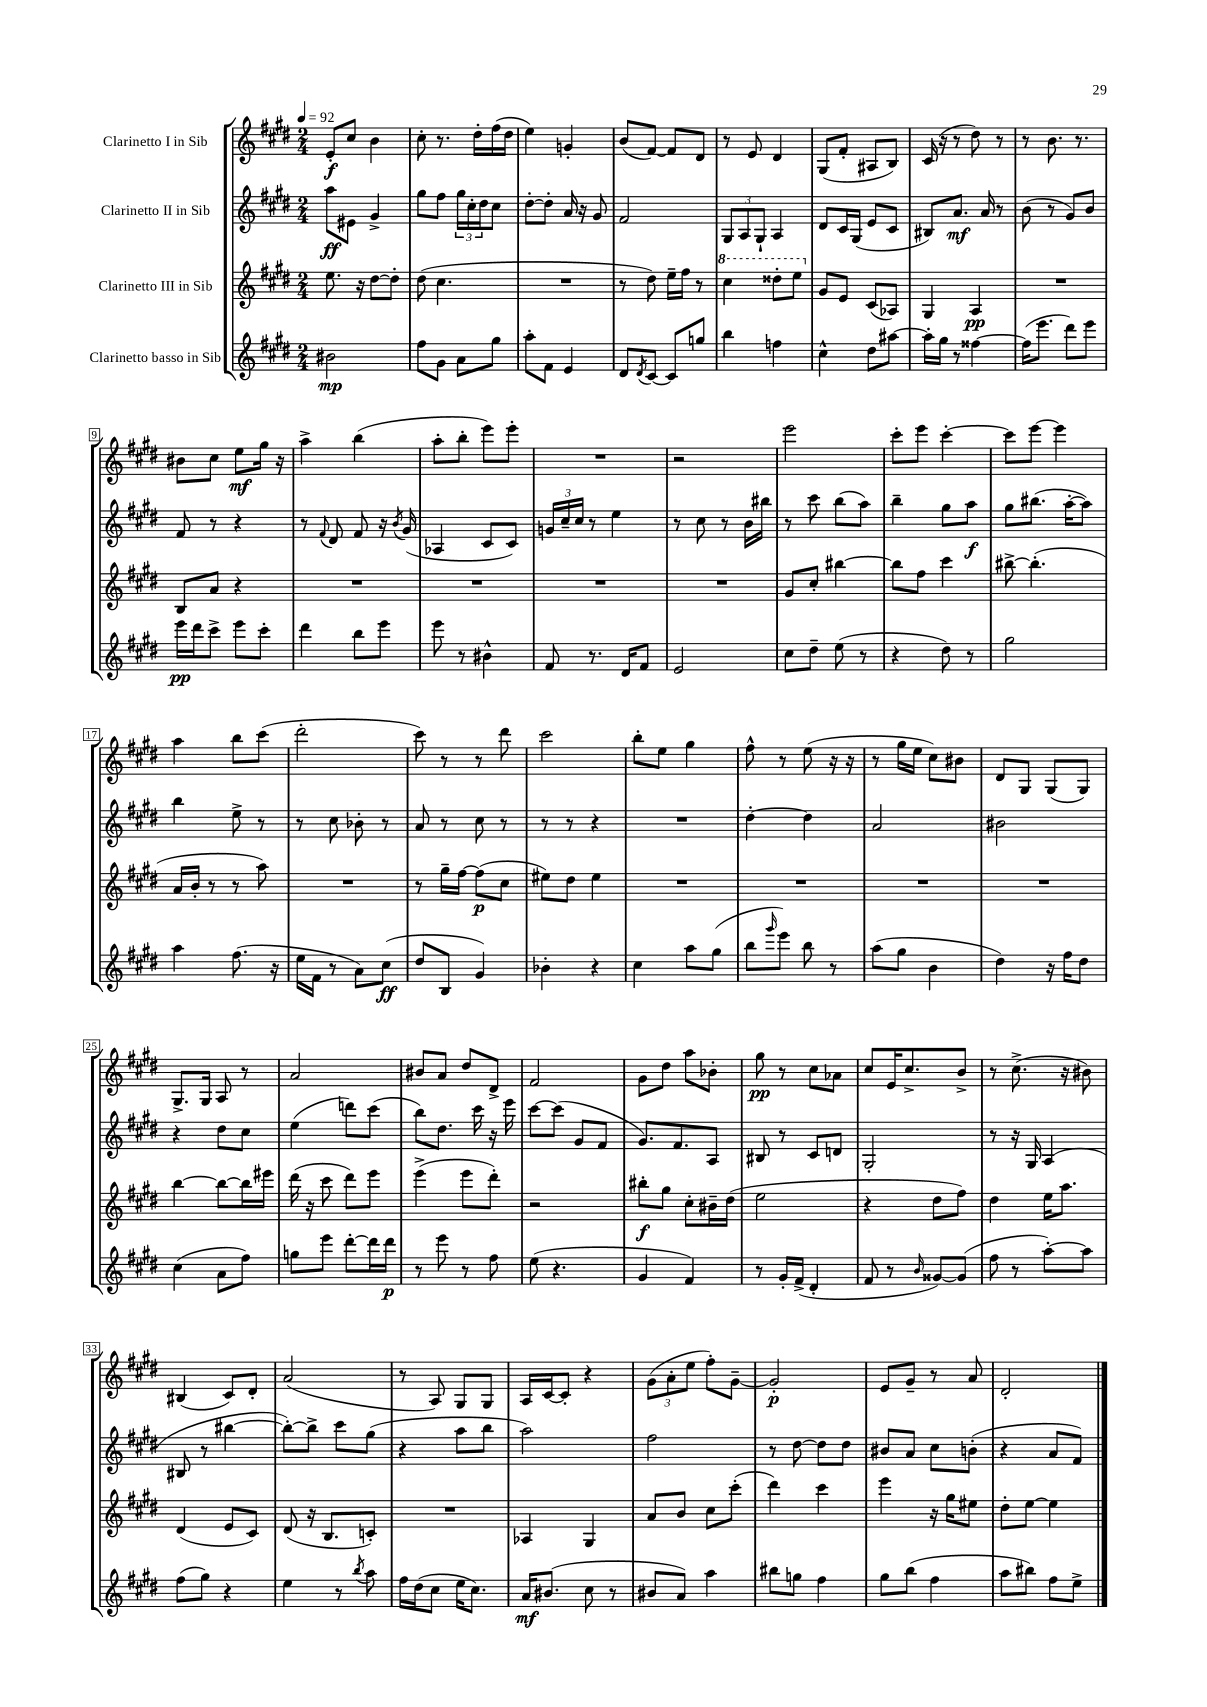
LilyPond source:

<<
\new StaffGroup <<
\new Staff = "s0" \with { instrumentName = "Clarinetto I in Sib" } {
    \clef treble \key e \major \numericTimeSignature \time 2/4 \tempo 4 = 92
    e'8-.\f cis''8 b'4 |
    cis''8-. r8. dis''16-. fis''16( dis''16 |
    e''4) g'4-. |
    b'8( fis'8~) fis'8 dis'8 |
    r8 e'8 dis'4 |
    gis8( fis'8-. ais8 b8) |
    cis'16( r16 r8 dis''8) r8 |
    r8 b'8. r8. |
    bis'8 cis''8 e''8\mf gis''16 r16 |
    a''4-> b''4( |
    a''8-. b''8-. e'''8) e'''8-. |
    R2 |
    r2 |
    e'''2 |
    cis'''8-. e'''8 cis'''4~-. |
    cis'''8 e'''8~ e'''4 |
    a''4 b''8 cis'''8( |
    dis'''2-. |
    cis'''8) r8 r8 dis'''8 |
    cis'''2 |
    b''8-. e''8 gis''4 |
    fis''8-^ r8 e''8( r16 r16 |
    r8 gis''16 e''16 cis''8) bis'8 |
    dis'8 gis8 gis8( gis8) |
    gis8.-> gis16 a8 r8 |
    a'2 |
    bis'8 a'8 dis''8 dis'8-> |
    fis'2 |
    gis'8 dis''8 a''8 bes'8-. |
    gis''8\pp r8 cis''8 aes'8 |
    cis''8 e'16 cis''8.-> b'8-> |
    r8 cis''8.->( r16 bis'8) |
    bis4( cis'8) dis'8-. |
    a'2( |
    r8 a8) gis8 gis8 |
    a16 cis'16~ cis'8-. r4 |
    \tuplet 3/2 { gis'8( a'8-. e''8 } fis''8-.) gis'8~-- |
    gis'2-.\p |
    e'8 gis'8-- r8 a'8 |
    dis'2-. \bar "|." |
}
\new Staff = "s1" \with { instrumentName = "Clarinetto II in Sib" } {
    \clef treble \key e \major \numericTimeSignature \time 2/4
    a''8\ff eis'8 gis'4-> |
    gis''8 fis''8 \tuplet 3/2 { gis''16 cis''16-. dis''16 } cis''8 |
    dis''8~-. dis''8-. a'16 r16 gis'8 |
    fis'2 |
    \tuplet 3/2 { gis8 a8 gis8-! } a4 |
    dis'8 cis'16 gis16( e'8 cis'8 |
    bis8) a'8.\mf a'16 r8 |
    b'8( r8 gis'8) b'8 |
    fis'8 r8 r4 |
    r8 \appoggiatura { fis'8 } dis'8 fis'8 r16 \acciaccatura { b'8 } gis'16( |
    aes4 cis'8 cis'8) |
    \tuplet 3/2 { g'16 cis''16-- cis''16 } r8 e''4 |
    r8 cis''8 r8 b'16 bis''16 |
    r8 cis'''8 b''8( a''8) |
    b''4-- gis''8 a''8\f |
    gis''8 bis''8.( a''16~-. a''8) |
    b''4 e''8-> r8 |
    r8 cis''8 bes'8-. r8 |
    a'8 r8 cis''8 r8 |
    r8 r8 r4 |
    R2 |
    dis''4~-. dis''4 |
    a'2 |
    bis'2 |
    r4 dis''8 cis''8 |
    e''4( d'''8) cis'''8( |
    b''8) dis''8. cis'''16 r16 e'''16 |
    cis'''8~ cis'''8( gis'8 fis'8 |
    gis'8.) fis'8. a8 |
    bis8 r8 cis'8 d'8 |
    gis2-. |
    r8 r16 gis16 a4( |
    bis8 r8 bis''4~ |
    bis''8~-.) bis''8-> cis'''8 gis''8( |
    r4 a''8 b''8 |
    a''2) |
    fis''2 |
    r8 dis''8~ dis''8 dis''8 |
    bis'8 a'8 cis''8 b'8-.( |
    r4 a'8 fis'8) \bar "|." |
}
\new Staff = "s2" \with { instrumentName = "Clarinetto III in Sib" } {
    \clef treble \key e \major \numericTimeSignature \time 2/4
    e''8. r16 dis''8~ dis''8-. |
    dis''8( cis''4. |
    R2 |
    r8 dis''8) e''16-- fis''16 r8 |
    \ottava #1 cis'''4 disis'''8-. e'''8 \ottava #0 |
    gis'8 e'8 cis'8( aes8) |
    gis4 a4\pp |
    R2 |
    b8 a'8 r4 |
    R2 |
    R2 |
    R2 |
    R2 |
    gis'8 cis''8-. bis''4~ |
    bis''8 fis''8 cis'''4 |
    bis''8~-> bis''4.-.( |
    a'16 b'16-. r8 r8 a''8) |
    R2 |
    r8 gis''16-- fis''16~ fis''8\p( cis''8 |
    eis''8) dis''8 eis''4 |
    R2 |
    R2 |
    R2 |
    R2 |
    b''4~ b''8~ b''16 eis'''16 |
    dis'''16( r16 cis'''8 dis'''8) e'''8 |
    e'''4->( e'''8 dis'''8-.) |
    r2 |
    bis''8-.\f gis''8 cis''8-. bis'16-- dis''16( |
    e''2 |
    r4 dis''8 fis''8) |
    dis''4 e''16 a''8. |
    dis'4( e'8 cis'8) |
    dis'8( r16 b8. c'8-.) |
    R2 |
    aes4 gis4 |
    a'8 b'8 cis''8 cis'''8-.( |
    dis'''4) cis'''4 |
    e'''4 r16 gis''16 eis''8 |
    dis''8-. e''8~ e''4 \bar "|." |
}
\new Staff = "s3" \with { instrumentName = "Clarinetto basso in Sib" } {
    \clef treble \key e \major \numericTimeSignature \time 2/4
    bis'2\mp |
    fis''8 gis'8 a'8 gis''8 |
    a''8-. fis'8 e'4 |
    dis'8 \acciaccatura { dis'8 } cis'8~ cis'8 g''8 |
    b''4 f''4 |
    cis''4-^ dis''8 ais''8~ |
    ais''16-. gis''16 r8 fisis''4~ |
    fisis''16( e'''8. dis'''8) e'''8 |
    e'''16\pp dis'''16 cis'''8-> e'''8 cis'''8-. |
    dis'''4 b''8 e'''8 |
    e'''8 r8 bis'4-^ |
    fis'8 r8. dis'16 fis'8 |
    e'2 |
    cis''8 dis''8-- e''8( r8 |
    r4 dis''8) r8 |
    gis''2 |
    a''4 fis''8.( r16 |
    e''16 fis'16 r8 a'8) cis''8\ff( |
    dis''8 b8 gis'4) |
    bes'4-. r4 |
    cis''4 a''8 gis''8( |
    b''8 \grace { gis'''16 } e'''8) b''8 r8 |
    a''8( gis''8 b'4 |
    dis''4) r16 fis''16 dis''8 |
    cis''4( a'8 fis''8) |
    g''8 e'''8 dis'''8~-. dis'''16 dis'''16\p |
    r8 e'''8 r8 fis''8 |
    e''8( r4. |
    gis'4 fis'4) |
    r8 gis'16-. fis'16->( dis'4-. |
    fis'8 r8 \grace { b'16 } gisis'8~) gisis'8( |
    fis''8 r8 a''8~-.) a''8 |
    fis''8( gis''8) r4 |
    e''4 r8 \acciaccatura { b''8 } a''8 |
    fis''16 dis''16( cis''8 e''16 cis''8.) |
    a'16\mf bis'8.( cis''8 r8 |
    bis'8 a'8) a''4 |
    bis''8 g''8 fis''4 |
    gis''8 b''8( fis''4 |
    a''8 bis''8) fis''8 e''8-> \bar "|." |
}
>>
>>
\layout { \context { \Score \override BarNumber.stencil = #(make-stencil-boxer 0.1 0.3 ly:text-interface::print) } }
